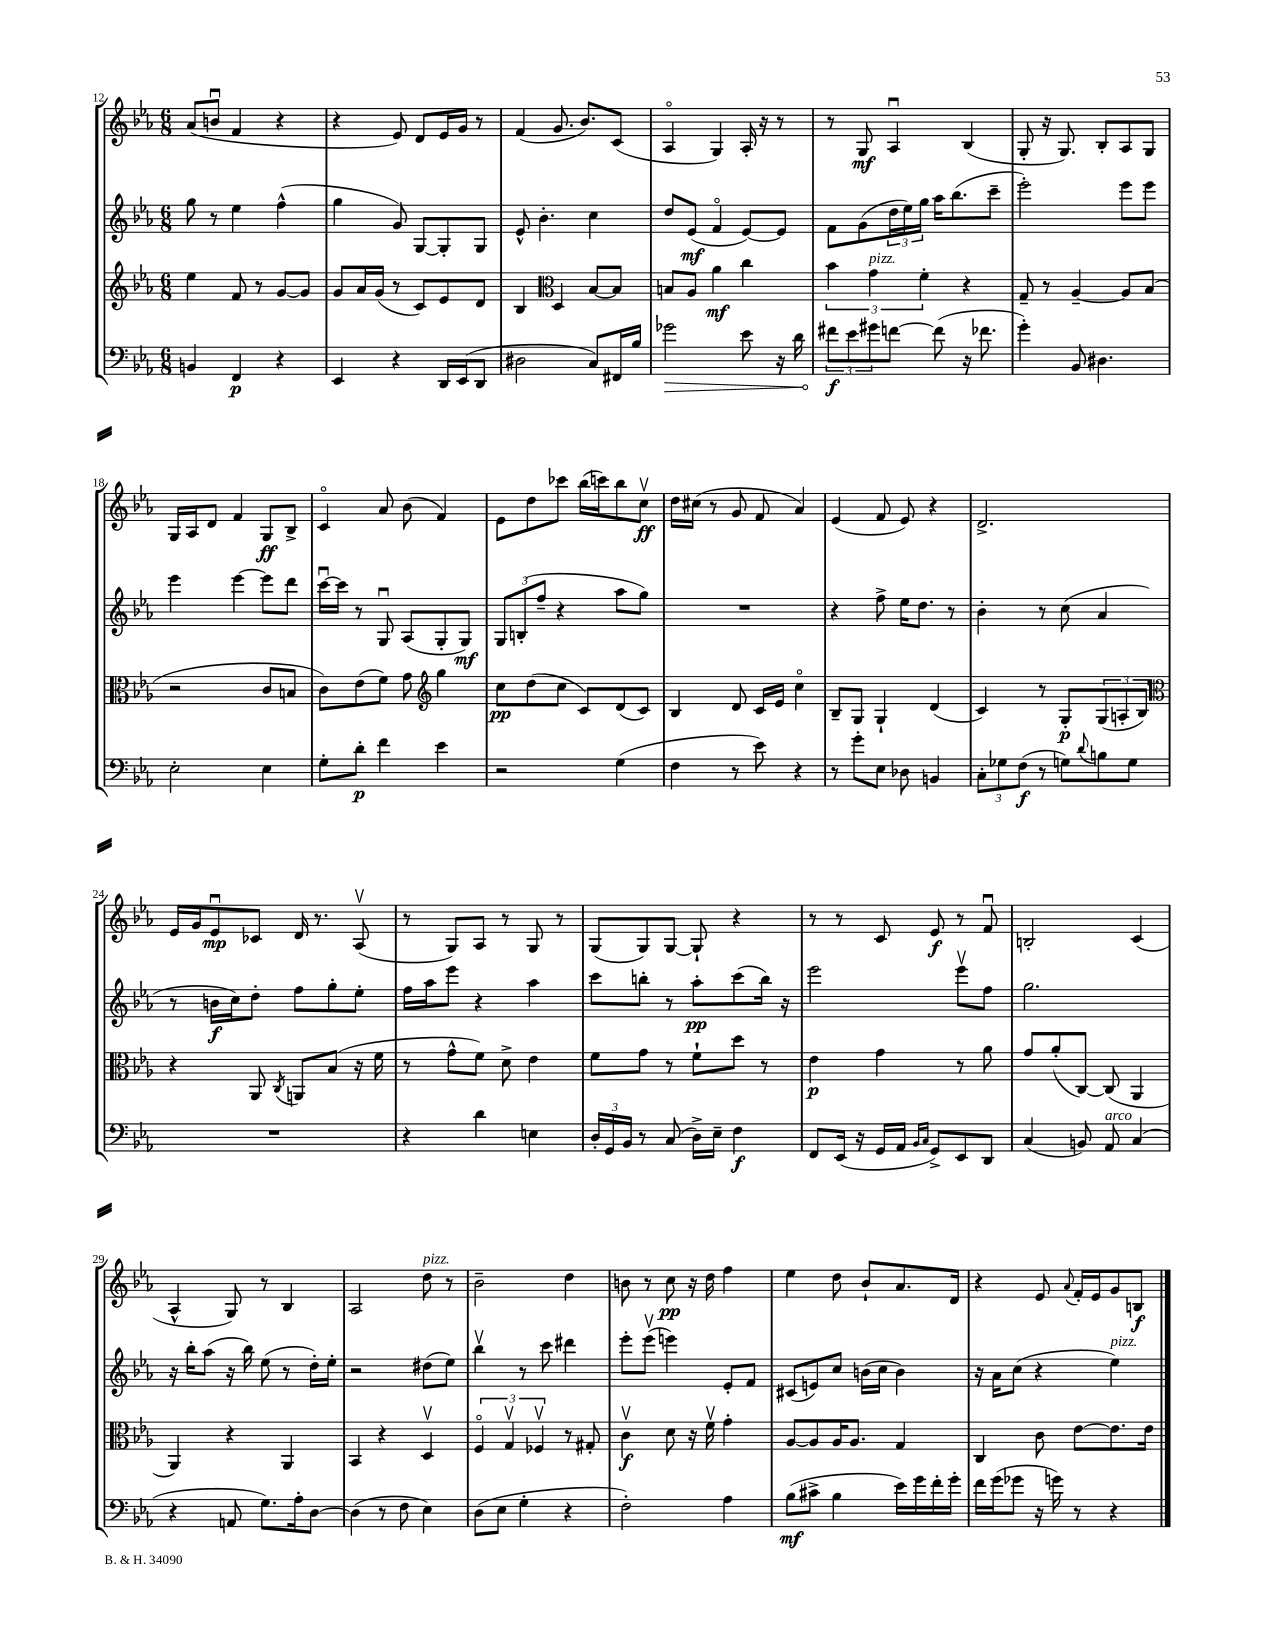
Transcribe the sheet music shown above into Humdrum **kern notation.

**kern	**dynam	**kern	**dynam	**kern	**dynam	**kern	**dynam
*part4	*part4	*part3	*part3	*part2	*part2	*part1	*part1
*staff4	*staff4	*staff3	*staff3	*staff2	*staff2	*staff1	*staff1
*clefF4	*	*clefG2	*	*clefG2	*	*clefG2	*
*k[b-e-a-]	*	*k[b-e-a-]	*	*k[b-e-a-]	*	*k[b-e-a-]	*
*M6/8	*	*M6/8	*	*M6/8	*	*M6/8	*
=12	=12	=12	=12	=12	=12	=12	=12
4BBn/	.	4ee-\	.	8gg\	.	(8a-/L	.
.	.	.	.	8r	.	8bnu/J	.
4FF/	p	8f/	.	4ee-\	.	4f/	.
.	.	8r	.	.	.	.	.
4r	.	[8g/L	.	(4ff^^\	.	4r	.
.	.	8g/J]	.	.	.	.	.
=13	=13	=13	=13	=13	=13	=13	=13
4EE-/	.	8g/L	.	4gg\	.	4r	.
.	.	16a-/L	.	.	.	.	.
.	.	(16g/JJ	.	.	.	.	.
4r	.	8r	.	8g/)	.	8e-/)	.
.	.	8c/L)	.	[8G/L	.	8d/L	.
16DD/LL	.	8e-/	.	8G'/]	.	16e-/L	.
(16EE-/J	.	.	.	.	.	16g/JJ	.
8DD/J	.	8d/J	.	8G/J	.	8r	.
=14	=14	=14	=14	=14	=14	=14	=14
2D#X\	.	4B-/	.	8e-^^/	.	(4f/	.
.	.	.	.	4.b-'\	.	.	.
*	*	*clefC3	*	*	*	*	*
.	.	4D/	.	.	.	8.g/	.
.	.	.	.	.	.	8.b-/L)	.
8C/L)	.	[8B-/L	.	4cc\	.	.	.
16FF#X/L	.	8B-/J]	.	.	.	(8c/J	.
16B-/JJ	.	.	.	.	.	.	.
=15	=15	=15	=15	=15	=15	=15	=15
!	!LO:HP:b	!	!	!	!	!	!
2g-X\	>	8Bn/L	.	8dd/L	.	4A-/	.
.	.	8A-/J	.	(8e-/J	mf	.	.
.	.	4a-\	mf	4f/	.	4G/)	.
8e-\	.	4cc\	.	[8e-/L)	.	16A-'/	.
.	.	.	.	.	.	16r	.
16r	.	.	.	8e-/J]	.	8r	.
16d\	.	.	.	.	.	.	.
=16	=16	=16	=16	=16	=16	=16	=16
12f#X\L	f	6b-\	.	8f\L	.	8r	.
12e-\	]	.	.	.	.	.	.
.	.	.	.	(8g\	.	8G/	mf
!	!	!LO:TX:a:i:t=pizz.	!	!	!	!	!
12g#X\	.	6g\	.	.	.	.	.
[8fn\J	.	.	.	24dd\L	.	4A-u/	.
.	.	.	.	24ee-\)	.	.	.
.	.	6f'\	.	24gg\JJ	.	.	.
(8f\]	.	.	.	16aa-\KL	.	.	.
.	.	.	.	(8.bb-\	.	.	.
16r	.	4r	.	.	.	(4B-/	.
8.f-X\	.	.	.	.	.	.	.
.	.	.	.	8ccc~\J	.	.	.
=17	=17	=17	=17	=17	=17	=17	=17
4g'\)	.	8G~/	.	2eee-'\)	.	8G'/	.
.	.	8r	.	.	.	16r	.
.	.	.	.	.	.	8.G/)	.
8BB-/	.	[4A-~/	.	.	.	.	.
4.D#X\	.	.	.	.	.	8B-'/L	.
.	.	8A-/L]	.	8eee-\L	.	8A-/	.
.	.	(8B-/J	.	8eee-\J	.	8G/J	.
!!LO:LB:g=z
=18	=18	=18	=18	=18	=18	=18	=18
2E-'\	.	2r	.	4eee-\	.	16G/LL	.
.	.	.	.	.	.	16A-/J	.
.	.	.	.	.	.	8d/J	.
.	.	.	.	[4eee-\	.	4f/	.
4E-\	.	8c/L	.	8eee-\L]	.	8G/L	ff
.	.	8Bn/J	.	8ddd\J	.	8B-^/J	.
=19	=19	=19	=19	=19	=19	=19	=19
8G'\L	.	8c\L)	.	[16cccu\LL	.	4c/	.
.	.	.	.	16ccc\JJ]	.	.	.
8d'\J	p	(8e-\	.	8r	.	.	.
4f\	.	8f\J)	.	8Gu/	.	8a-/	.
.	.	8g\	.	(8A-/L	.	(8b-\	.
*	*	*clefG2	*	*	*	*	*
4e-\	.	4gg\	.	8G'/	.	4f/)	.
.	.	.	.	8G/J)	mf	.	.
=20	=20	=20	=20	=20	=20	=20	=20
2r	.	8cc\L	pp	12G/L	.	8e-\L	.
.	.	.	.	(12Bn'/	.	.	.
.	.	(8dd\	.	.	.	8dd\	.
.	.	.	.	12ff~/J	.	.	.
.	.	8cc\J	.	4r	.	8ccc-X\J	.
.	.	8c/L)	.	.	.	(16bb-\LL	.
.	.	.	.	.	.	16cccn\J)	.
(4G\	.	(8d/	.	8aa-\L	.	8bb-\	.
.	.	8c/J)	.	8gg\J)	.	8ccv\J	ff
=21	=21	=21	=21	=21	=21	=21	=21
4F\	.	4B-/	.	2.r	.	16dd\LL	.
.	.	.	.	.	.	(16cc#X\JJ	.
.	.	.	.	.	.	8r	.
8r	.	8d/	.	.	.	8g/	.
8e-\)	.	16c/LL	.	.	.	8f/	.
.	.	16e-/JJ	.	.	.	.	.
4r	.	4cc\	.	.	.	4a-/)	.
=22	=22	=22	=22	=22	=22	=22	=22
8r	.	8B-~/L	.	4r	.	(4e-/	.
8g'\L	.	8G/J	.	.	.	.	.
8E-\J	.	4G`/	.	8ff^\	.	8f/	.
8D-X\	.	.	.	16ee-\KL	.	8e-/)	.
.	.	.	.	8.dd\J	.	.	.
4BBn/	.	(4d/	.	.	.	4r	.
.	.	.	.	8r	.	.	.
=23	=23	=23	=23	=23	=23	=23	=23
12C'\L	.	4c/)	.	4b-'\	.	2.d^/	.
12G-X\	.	.	.	.	.	.	.
(12F\J	f	.	.	.	.	.	.
8r	.	8r	.	8r	.	.	.
8Gn\L)	.	8G'/L	p	(8cc\	.	.	.
8qqd/	.	.	.	.	.	.	.
8Bn\	.	(12G/	.	4a-/	.	.	.
.	.	12An'/	.	.	.	.	.
8G\J	.	.	.	.	.	.	.
.	.	12B-/J)	.	.	.	.	.
!!LO:LB:g=z
=24	=24	=24	=24	=24	=24	=24	=24
*	*	*clefC3	*	*	*	*	*
2.r	.	4r	.	8r	.	16e-/LL	.
.	.	.	.	.	.	16g/J	.
.	.	.	.	16bn\LL	f	8e-u/	mp
.	.	.	.	16cc\J)	.	.	.
.	.	8AA-/	.	8dd'\J	.	8c-X/J	.
.	.	8qC/	.	.	.	.	.
.	.	8AAn/L	.	8ff\L	.	16d/	.
.	.	.	.	.	.	8.r	.
.	.	(8B-/J	.	8gg'\	.	.	.
.	.	16r	.	8ee-'\J	.	(8A-v/	.
.	.	16f\	.	.	.	.	.
=25	=25	=25	=25	=25	=25	=25	=25
4r	.	8r	.	16ff\LL	.	8r	.
.	.	.	.	16aa-\J	.	.	.
.	.	8g^^\L	.	8eee-\J	.	8G/L)	.
4d\	.	8f\J)	.	4r	.	8A-/J	.
.	.	8d^\	.	.	.	8r	.
4En\	.	4e-\	.	4aa-\	.	8G/	.
.	.	.	.	.	.	8r	.
=26	=26	=26	=26	=26	=26	=26	=26
24D'/LL	.	8f\L	.	8ccc\L	.	(8G/L	.
24GG/	.	.	.	.	.	.	.
24BB-/JJ	.	.	.	.	.	.	.
8r	.	8g\J	.	8bbn'\J	.	8G/)	.
(8C/	.	8r	.	8r	.	[8G/J	.
16D^\LL)	.	8f`\L	.	8aa-'\L	pp	8G`/]	.
16E-~\JJ	.	.	.	.	.	.	.
4F\	f	8dd\J	.	(8ccc\	.	4r	.
.	.	8r	.	16bb\Jk)	.	.	.
.	.	.	.	16r	.	.	.
=27	=27	=27	=27	=27	=27	=27	=27
8FF/L	.	4e-\	p	2eee-\	.	8r	.
(16EE-/Jk	.	.	.	.	.	8r	.
16r	.	.	.	.	.	.	.
16GG/LL	.	4g\	.	.	.	8c/	.
16AA-/JJ	.	.	.	.	.	.	.
16qqBB-/LL	.	.	.	.	.	.	.
16qqC/JJ	.	.	.	.	.	.	.
8GG^/L)	.	.	.	.	.	8e-/	f
8EE-/	.	8r	.	8eee-v\L	.	8r	.
8DD/J	.	8a-\	.	8ff\J	.	8fu/	.
=28	=28	=28	=28	=28	=28	=28	=28
(4C/	.	8g/L	.	2.gg\	.	2Bn'/	.
.	.	(8a-'/	.	.	.	.	.
8BBn/)	.	[8C/J)	.	.	.	.	.
!LO:TX:a:i:t=arco	!	!	!	!	!	!	!
8AA-/	.	(8C/]	.	.	.	.	.
(4C/	.	4AA-/	.	.	.	(4c/	.
!!LO:LB:g=z
=29	=29	=29	=29	=29	=29	=29	=29
4r	.	4AA-/)	.	16r	.	4A-^^/	.
.	.	.	.	16bb-'\KL	.	.	.
.	.	.	.	(8aa-\J	.	.	.
8AAn/	.	4r	.	16r	.	8G/)	.
.	.	.	.	16bb-\)	.	.	.
8.G\L)	.	.	.	(8ee-\	.	8r	.
.	.	4AA-/	.	8r	.	4B-/	.
16A-'\k	.	.	.	.	.	.	.
[8D\J	.	.	.	16dd'\LL)	.	.	.
.	.	.	.	16ee-'\JJ	.	.	.
=30	=30	=30	=30	=30	=30	=30	=30
(4D\]	.	4BB-/	.	2r	.	2A-/	.
8r	.	4r	.	.	.	.	.
8F\	.	.	.	.	.	.	.
!	!	!	!	!	!	!LO:TX:a:i:t=pizz.	!
4E-\)	.	4Dv/	.	(8dd#X\L	.	8dd\	.
.	.	.	.	8ee-\J)	.	8r	.
=31	=31	=31	=31	=31	=31	=31	=31
(8D\L	.	6F/	.	4bb-v\	.	2b-~\	.
8E-\J	.	.	.	.	.	.	.
.	.	6Gv/	.	.	.	.	.
4G'\	.	.	.	8r	.	.	.
.	.	6F-Xv/	.	.	.	.	.
.	.	.	.	8ccc\	.	.	.
4r	.	8r	.	4ddd#X\	.	4dd\	.
.	.	8G#X'/	.	.	.	.	.
=32	=32	=32	=32	=32	=32	=32	=32
2F'\)	.	4cv\	f	8eee-'\L	.	8bn\	.
.	.	.	.	(8eee-v\J	.	8r	.
.	.	8d\	.	4eeen\)	.	8cc\	pp
.	.	16r	.	.	.	16r	.
.	.	16fv\	.	.	.	16dd\	.
4A-\	.	4g'\	.	8e-'/L	.	4ff\	.
.	.	.	.	8f/J	.	.	.
=33	=33	=33	=33	=33	=33	=33	=33
(8B-\L	mf	[8A-/L	.	(8c#X/L	.	4ee-\	.
8c#X^\J	.	8A-/]	.	8en/)	.	.	.
4B-\	.	16A-/K	.	8cc/J	.	8dd\	.
.	.	8.A-/J	.	.	.	.	.
.	.	.	.	(16bn\LL	.	8b-`/L	.
.	.	.	.	16cc\JJ	.	.	.
16e-\LL)	.	4G/	.	4b\)	.	8.a-/	.
16g\	.	.	.	.	.	.	.
16f'\	.	.	.	.	.	.	.
16g'\JJ	.	.	.	.	.	16d/Jk	.
=34	=34	=34	=34	=34	=34	=34	=34
16f\LL	.	4C/	.	16r	.	4r	.
(16g\J	.	.	.	16a-\KL	.	.	.
8g-X\J	.	.	.	(8cc\J	.	.	.
16r	.	8c\	.	4r	.	8e-/	.
16gn\)	.	.	.	.	.	.	.
.	.	.	.	.	.	8qqa-/	.
8r	.	[8e-\L	.	.	.	16f'/LL	.
.	.	.	.	.	.	16e-/J	.
!	!	!	!	!LO:TX:a:i:t=pizz.	!	!	!
4r	.	8.e-\]	.	4ee-\)	.	8g/	.
.	.	.	.	.	.	8Bn/J	f
.	.	16e-\Jk	.	.	.	.	.
==	==	==	==	==	==	==	==
*-	*-	*-	*-	*-	*-	*-	*-
